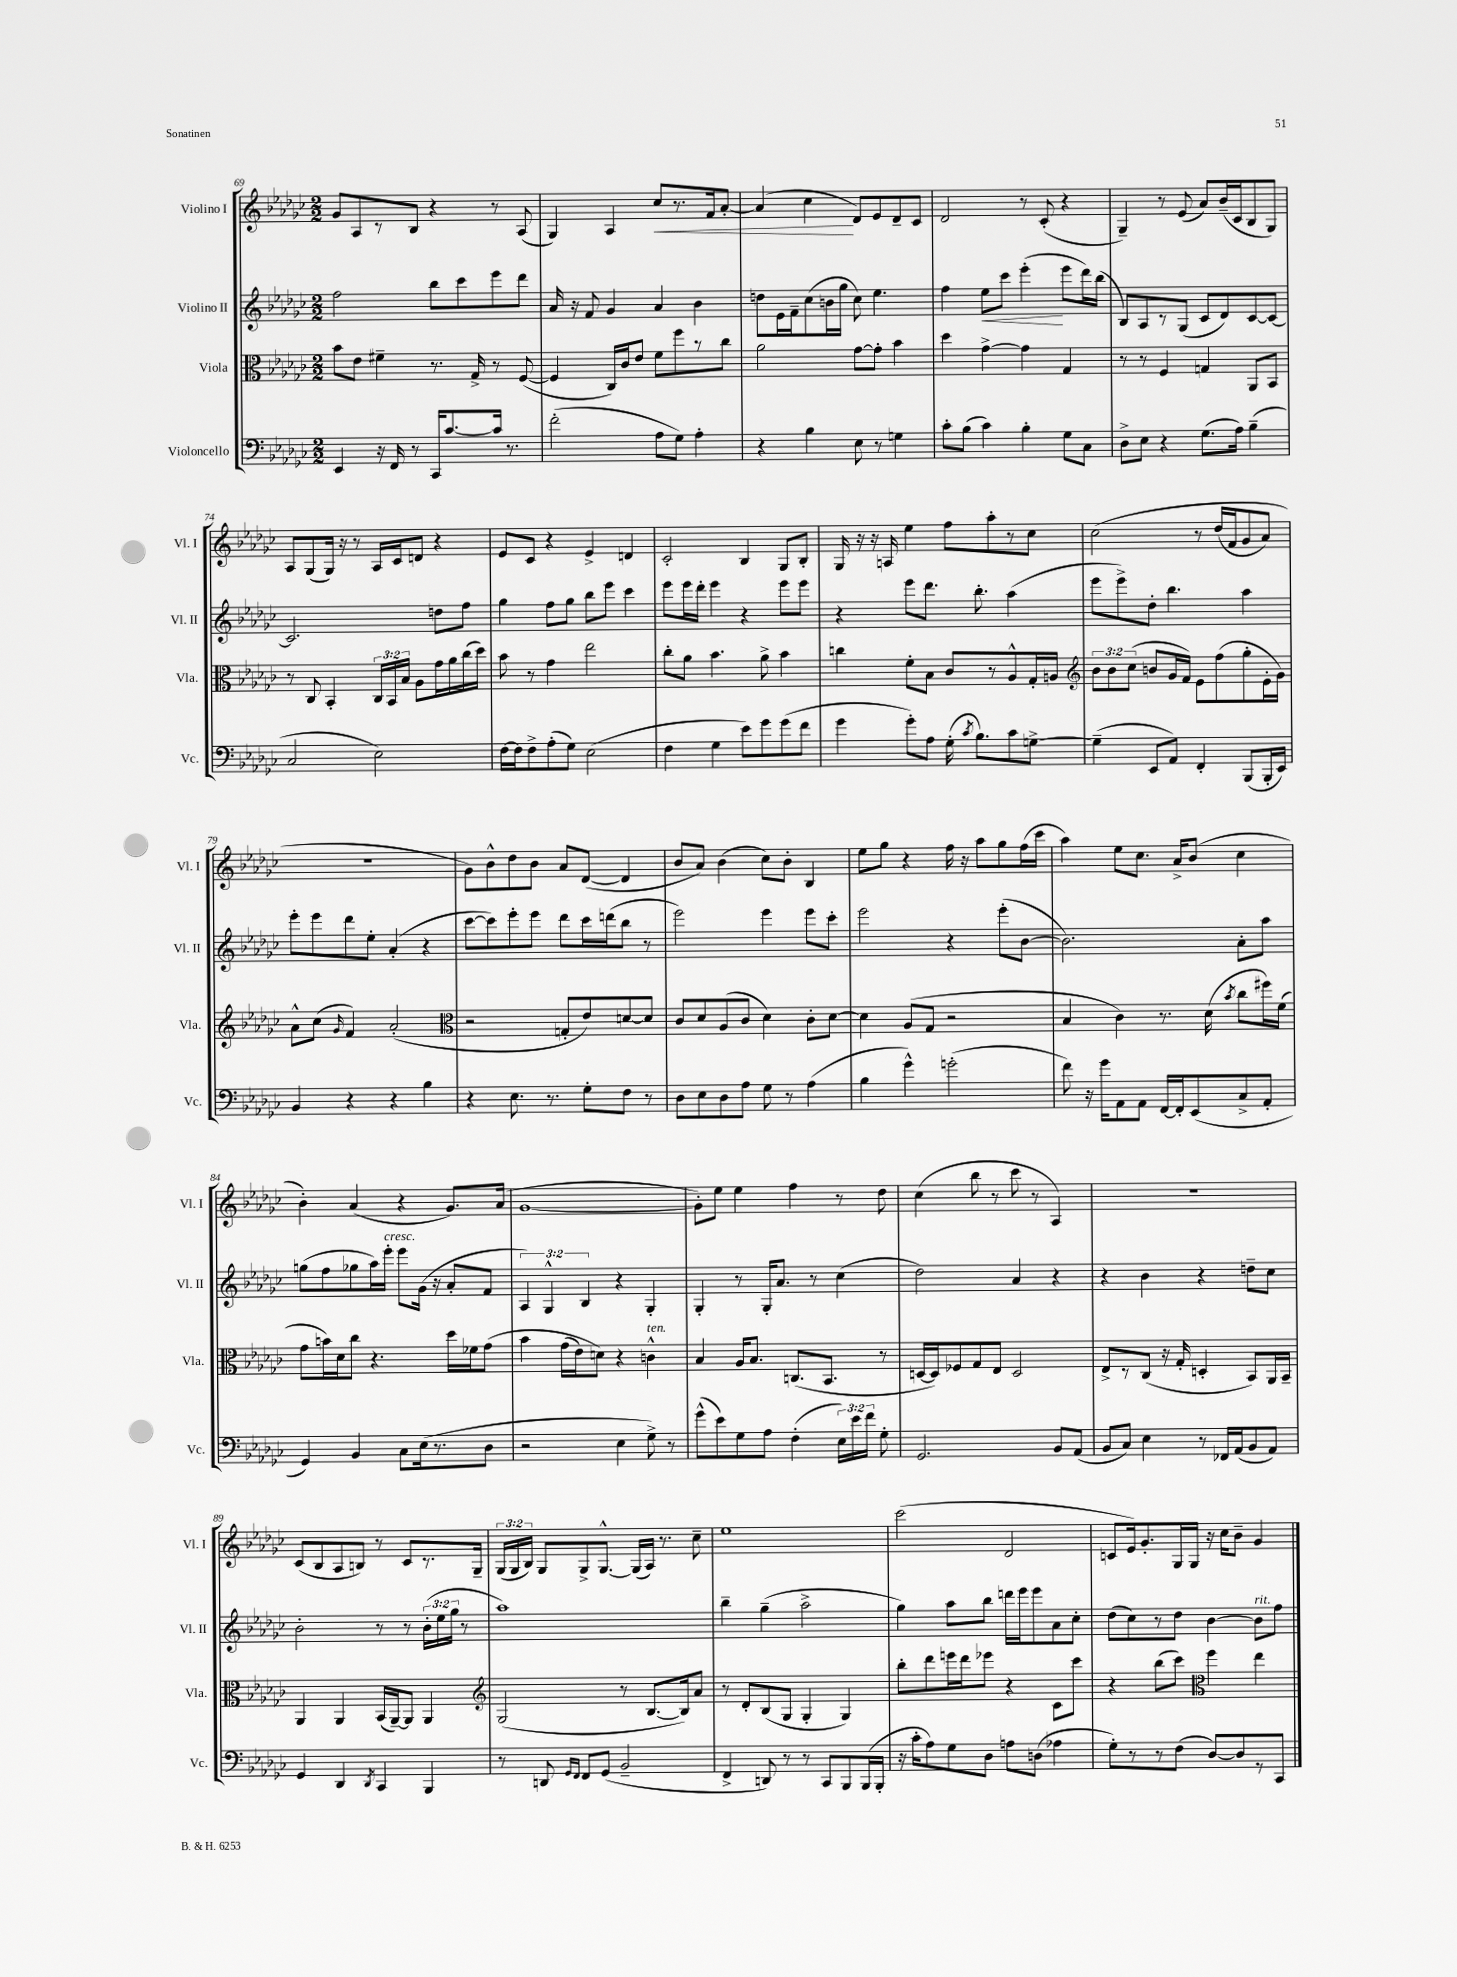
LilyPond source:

<<
\new StaffGroup <<
\new Staff = "s0" \with { instrumentName = "Violino I" shortInstrumentName = "Vl. I" } {
    \clef treble \key ges \major \numericTimeSignature \time 2/2 \override Staff.TupletNumber.text = #tuplet-number::calc-fraction-text
    \autoBeamOff ges'8[ aes8 r8 bes8] r4 r8 aes8( |
    ges4) aes4 ces''8[\< r8. f'16 aes'8]~-. |
    aes'4( ces''4\! des'8[) ees'8 des'8-- ces'8] |
    des'2 r8 ces'8-.( r4 |
    ges4--) r8 ees'8( aes'8[) bes'16--( ces'16 bes8 ges8]) |
    aes8[ ges8( ges16]) r16 r8 aes16[ ces'16 d'8] r4 |
    ees'8[ ces'8] r4 ees'4-> d'4 |
    ces'2-. bes4 ges8[ bes8]-. |
    ges16 r16 r16 a16 ees''4 f''8[ aes''8-. r8 ces''8] |
    ces''2\( r8 des''16[( f'16 ges'8 aes'8]) |
    r1 |
    ges'8[\) bes'8-^ des''8 bes'8] aes'8[ des'8]~( des'4 |
    bes'8[ aes'8]) bes'4( ces''8[) bes'8]-. bes4 |
    ees''8[ ges''8] r4 f''16 r16 aes''8[ ges''8 f''16( ces'''16] |
    aes''4) ees''8[ ces''8.] aes'16[-> bes'8]( ces''4 |
    bes'4-.) aes'4( r4 ges'8.[) aes'16]( |
    ges'1~ |
    ges'8[-.) ees''8] ees''4 f''4 r8 des''8 |
    ces''4( bes''8 r8 ces'''8 r8 aes4) |
    R1 |
    ces'8[( bes8 aes8 b8]) r8 ces'8[ r8. ges16]-- |
    \tuplet 3/2 { ges16[( ges16 bes16]) } ges8[ ges8-> ges8.]~-^ ges16[( aes16]) r8. ces''8-- |
    ees''1 |
    ces'''2( des'2 |
    c'8[ ees'16) ges'8.-. ges16 ges16] r16 ces''16[ bes'8]-- ges'4 \bar "|." |
}
\new Staff = "s1" \with { instrumentName = "Violino II" shortInstrumentName = "Vl. II" } {
    \clef treble \key ges \major \numericTimeSignature \time 2/2 \override Staff.TupletNumber.text = #tuplet-number::calc-fraction-text
    \autoBeamOff f''2 bes''8[ ces'''8 ees'''8 des'''8] |
    aes'16 r16 f'8 ges'4 aes'4 bes'4 |
    d''8[ ees'16 f'16-- ces''8( b'16 ges''16] ces''8) ees''4. |
    f''4 ees''8[\< ces'''8] ees'''4-.\!( ees'''8[ des'''16) bes''16]( |
    bes8[) aes8 r8 ges8]( ces'8[ des'8) ces'8~ ces'8]~ |
    ces'2. d''8[ f''8] |
    ges''4 f''8[ ges''8] bes''8[ ees'''8] ces'''4 |
    ees'''8[ ees'''16 des'''16]-. ees'''4 r4 ees'''8[ ees'''8] |
    r4 ees'''8[ des'''8.] bes''8.-. aes''4( |
    ees'''8[ ees'''8->) des''8]-. bes''4. aes''4 |
    ees'''8[-. ees'''8 des'''8 ees''8]-. aes'4-.( r4 |
    ces'''8[~ ces'''8) ees'''8-. ees'''8] des'''8[ ces'''16 d'''16( bes''8] r8 |
    ees'''2) ees'''4 ees'''8[ ces'''8]-. |
    ees'''2 r4 ees'''8[-.( bes'8]~ |
    bes'2.) aes'8[-. aes''8] |
    g''8[( f''8 ges''8 aes''16) ees'''16]-.^\markup { \italic "cresc." } ees'''8[ ges'16]( r16 aes'8[-. f'8] |
    \tuplet 3/2 { aes4) ges4-^ bes4 } r4 ges4-. |
    ges4-. r8 ges16[-. aes'8.] r8 ces''4( |
    des''2) aes'4 r4 |
    r4 bes'4 r4 d''8[-- ces''8] |
    bes'2-. r8 r8 \tuplet 3/2 { bes'16[-.( ees''16 ges''16] } r8 |
    aes''1) |
    bes''4-- ges''4--( aes''2-> |
    ges''4) aes''8[ bes''8] d'''16[ ees'''16 ees'''8 aes'8 ces''8]-. |
    des''8[( ces''8) r8 des''8] bes'4~ bes'8[^\markup { \italic "rit." } f''8] \bar "|." |
}
\new Staff = "s2" \with { instrumentName = "Viola" shortInstrumentName = "Vla." } {
    \clef alto \key ges \major \numericTimeSignature \time 2/2 \override Staff.TupletNumber.text = #tuplet-number::calc-fraction-text
    \autoBeamOff bes'8[ ees'8] fis'4-- r8. ges16-> r8 f8~( |
    f4 ces16[) ces'16 ees'8] f'8[ f''8 r8 ces''8] |
    aes'2 ges'8[~ ges'8]-. bes'4 |
    des''4 ges'4~-> ges'4 ges4 |
    r8 r8 f4 g4 aes,8[ bes,8] |
    r8 ces8 bes,4-. \tuplet 3/2 { ces16[ bes,16 bes16] } aes8[ ges'16 aes'16 ces''16( des''16]) |
    bes'8 r8 ges'4 ees''2 |
    ces''8[-. aes'8] bes'4. aes'8-> bes'4 |
    c''4 f'8[-. bes8] ces'8[ r8 aes8-^ ges16-. a16] |
    \clef treble \tuplet 3/2 { bes'8[ bes'8 ces''8]( } b'8[ ges'16 f'16]) ees'8[ f''8( ges''8-. ees'16-. ges'16]) |
    aes'8[-^ ces''8]( \grace { ges'16 } f'4) aes'2-.( |
    \clef alto r2 g8[-. ees'8) d'8~ d'8] |
    ces'8[ des'8 aes8( ces'8] des'4) ces'8[-. des'8]~ |
    des'4 aes8[( ges8] r2 |
    bes4 ces'4) r8. des'16( \acciaccatura { bes'8 } ces''8[ fis''16) f'16]( |
    ges'8[ b'16) des'16 ces''8] r4. des''16[ fes'16 ges'8]\( |
    bes'4 ges'16[( ees'16) d'8]\) r4 c'4-^^\markup { \italic "ten." } |
    bes4 aes16[ bes8.] c8.[( bes,8.] r8 |
    d16[~ d16) fes8 ges8 ees8] d2 |
    ees8[-> r8 ces8]( r16 ges16-. d4-. bes,8[) aes,16 bes,16]-- |
    aes,4 aes,4 bes,16[( aes,16~--) aes,8] aes,4 |
    \clef treble ges2( r8 bes8.[~ bes16) aes'8] |
    r8 des'8[-. bes8( ges8] ges4-. ges4) |
    bes''8[-. des'''8 e'''16 des'''16 ees'''8] r4 ces'8[ ces'''8] |
    r4 bes''8[( ces'''8]) \clef alto f''4 ees''4 \bar "|." |
}
\new Staff = "s3" \with { instrumentName = "Violoncello" shortInstrumentName = "Vc." } {
    \clef bass \key ges \major \numericTimeSignature \time 2/2 \override Staff.TupletNumber.text = #tuplet-number::calc-fraction-text
    \autoBeamOff ees,4 r16 f,16 r8 ces,16[ ces'8.~ ces'16] r8. |
    f'2-.( aes8[ ges8]) aes4-. |
    r4 bes4 ees8 r8 g4 |
    ces'8[-. bes8]( ces'4) bes4-. ges8[ ces8] |
    des8[-> ees8] r4 ges8.[( aes16]) bes4--( |
    ces2 ees2) |
    f16[~ f16 f8-> aes8-.( ges8]) ees2( |
    f4 ges4 ees'8[) ges'8 ges'8( f'8] |
    ges'4 ges'8[-.) aes8] ges16-.( \acciaccatura { ces'8 } bes8.[) ces'8 g8]~-> |
    g4--( ees,8[ aes,8]) f,4-. bes,,8[( bes,,16-. ees,16]) |
    bes,4 r4 r4 bes4 |
    r4 ees8. r8. ges8[-. f8] r8 |
    des8[ ees8 des8 aes8] ges8 r8 aes4( |
    bes4 ges'4-^) g'2-.( |
    f'8) r16 ges'16[ aes,8 aes,8] f,16[~ f,16-. ees,8( ces8-> aes,8]-. |
    ges,4) bes,4 ces8[ ees16( r8. des8] |
    r2 ees4 ges8->) r8 |
    ges'8[-^( ees'8) ges8 aes8] f4-.( \tuplet 3/2 { ees16[) ees'16 f'16] } ges8-. |
    ges,2. bes,8[ aes,8]( |
    bes,8[ ces8]) ees4 r8 fes,16[ aes,16( bes,8 aes,8]) |
    ges,4 des,4 \acciaccatura { des,8 } ces,4 bes,,4 |
    r8 d,8 \grace { ges,16[ f,16] } f,8[ ges,8]( bes,2-- |
    f,4-> d,8) r8 r8 ces,8[ bes,,8 bes,,16( bes,,16]-. |
    r16 ces'16[-. aes8) ges8 des8] a8[ d8]( aes4 |
    ges8[-.) r8 r8 f8]( des8[~) des8 r8 ces,8] \bar "|." |
}
>>
>>
\layout { \context { \Score currentBarNumber = #69 } }
